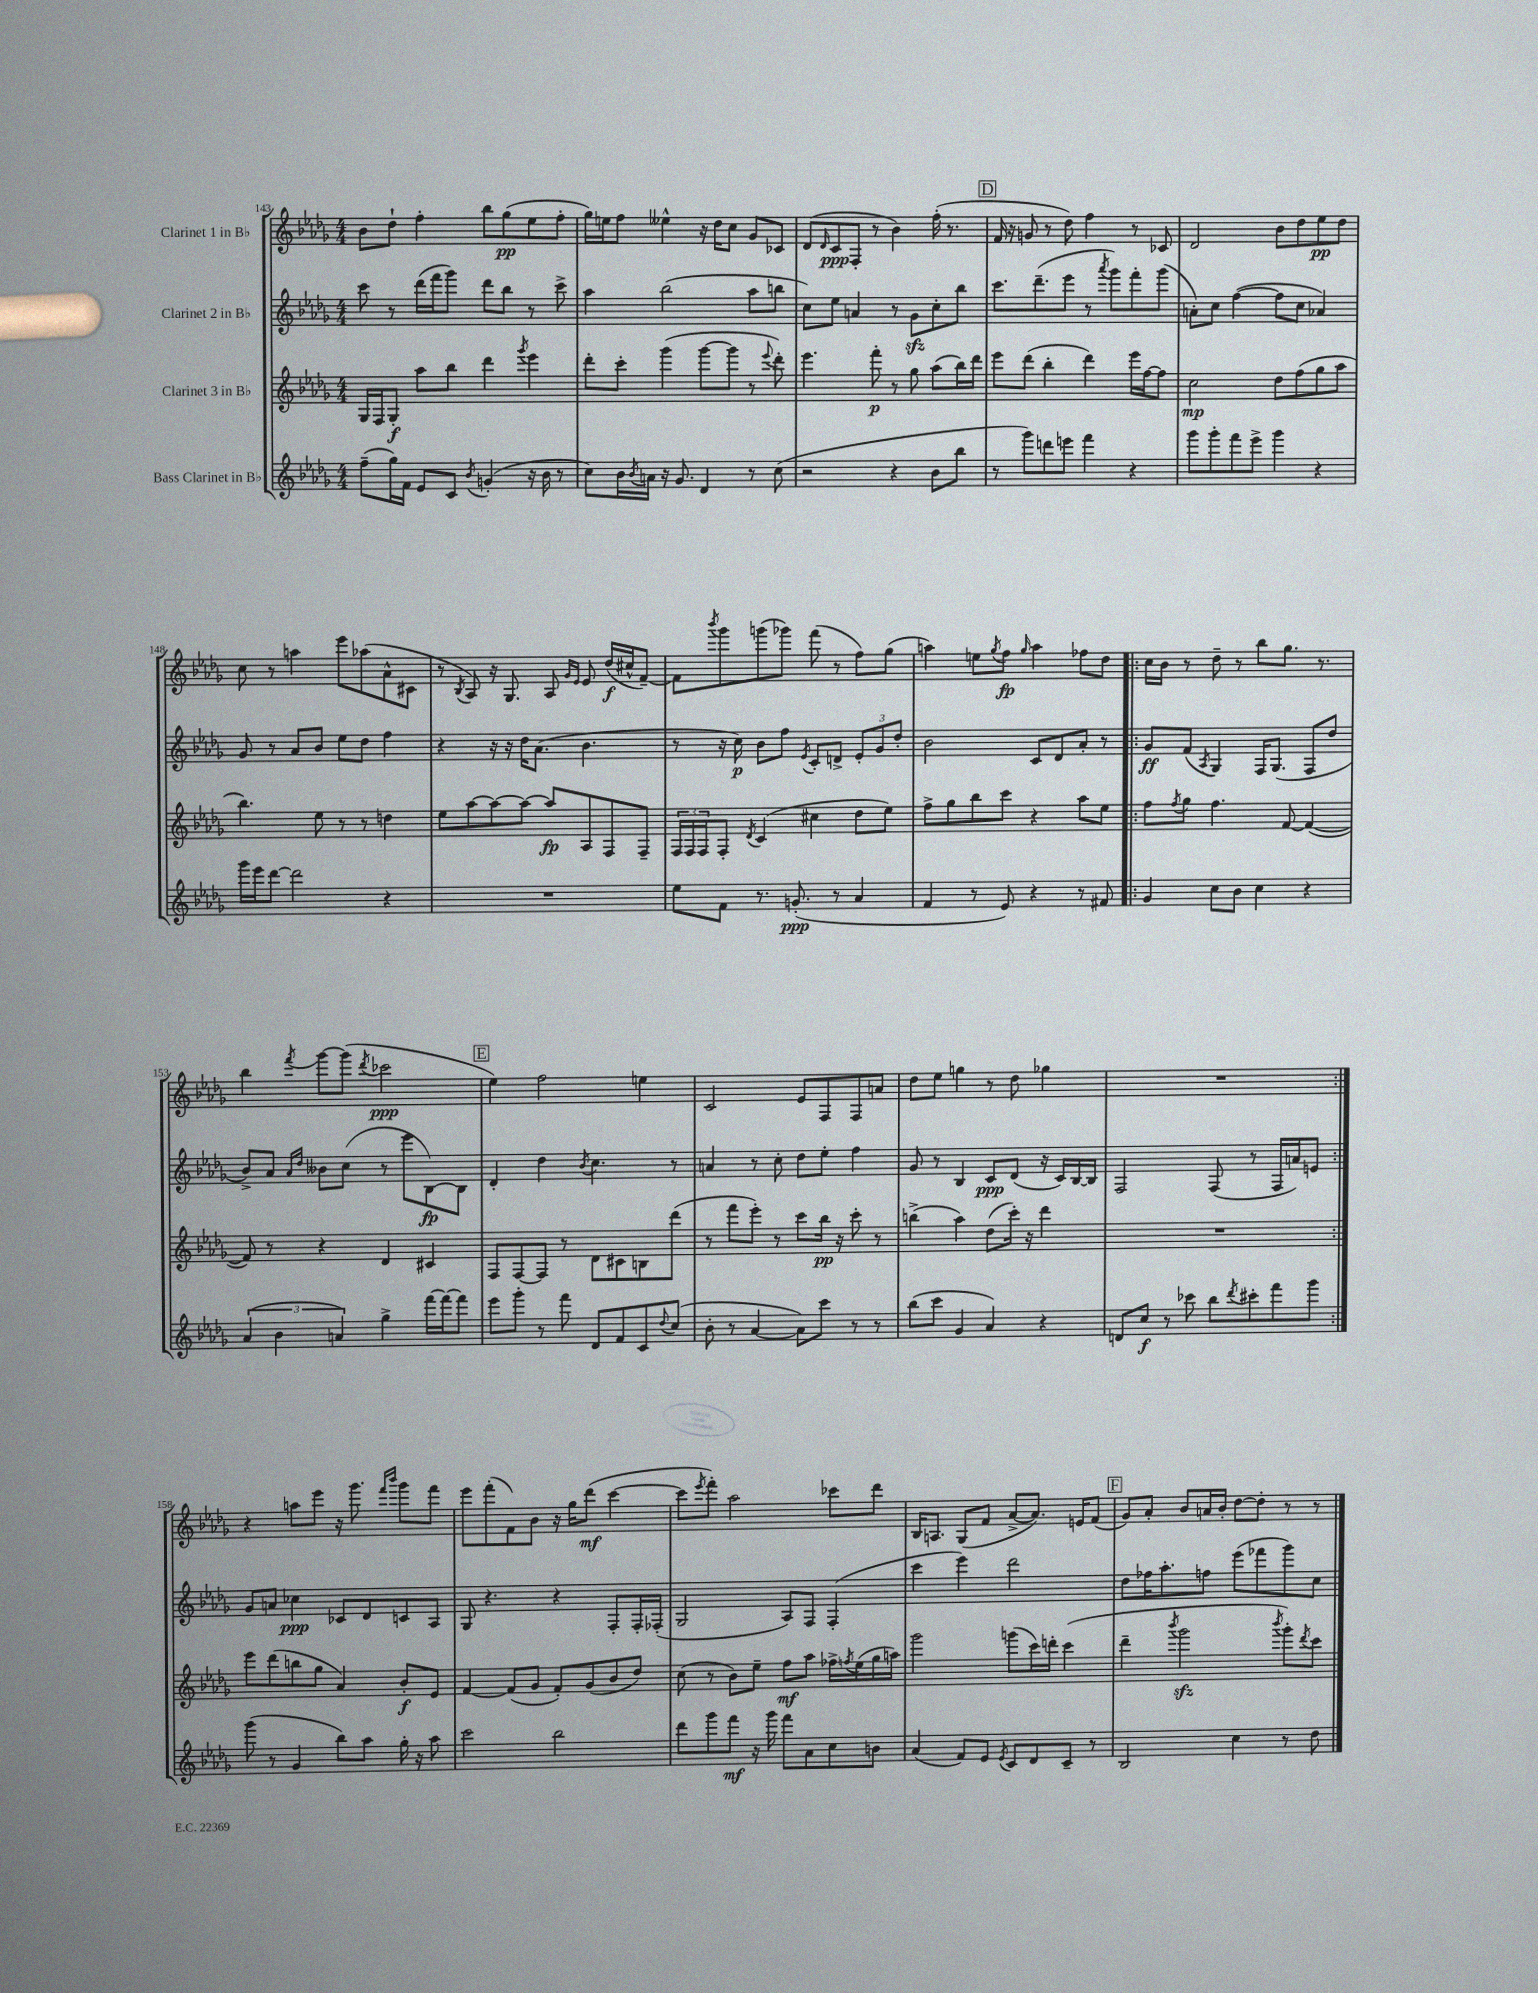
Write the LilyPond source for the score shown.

<<
\new StaffGroup <<
\new Staff = "s0" \with { instrumentName = "Clarinet 1 in Bb" } {
    \clef treble \key des \major \numericTimeSignature \time 4/4
    bes'8 des''8-! f''4-. bes''8 ges''8\pp( ees''8 f''8-. |
    ges''16) e''16 f''8 eeses''4-^ r16 des''16 c''8 ges'8 ces'8 |
    des'8( \grace { des'16 } c'8\ppp f8-. r8 bes'4) f''16-.( r8. |
    \mark \markup { \box "D" } f'16 r16 g'8 r8 des''8) f''4 r8 ces'8 |
    des'2 bes'8 des''8 ees''8\pp des''8 |
    c''8 r8 a''4 ees'''8 aes''8( aes'8-^ cis'8 |
    r8 \acciaccatura { bes8 } aes8) r16 ges8. aes8 \grace { ges'16 ees'16 } ees'8 des''16\f( cis''16-^ f'8~--) |
    f'8 \acciaccatura { bes'''8 } ges'''8 g'''8( ges'''8) f'''8( r8 f''8) ges''8( |
    a''4) e''8 \acciaccatura { ges''8 } f''8\fp \grace { ges''16 } a''4 fes''8 des''8 |
    \repeat volta 2 { c''16 bes'16 r8 des''8-- r8 bes''8 ges''8. r8. |
    bes''4 \acciaccatura { f'''8 } ges'''8~ ges'''8( \acciaccatura { des'''8 } ces'''2\ppp |
    \mark \markup { \box "E" } ees''4) f''2 e''4 |
    c'2 ees'8 f8 f8 a'8 |
    des''8 ees''8 g''4 r8 des''8 ges''4 |
    R1 | }
    r4 a''8 ees'''8 r16 ges'''8. \grace { f'''16 bes'''16 } ges'''8 f'''8 |
    ees'''8 f'''8-.( f'8) bes'8 r16 ges''16 des'''8\mf( c'''4~ |
    c'''8 \acciaccatura { ees'''8 } f'''8-.) aes''2 ces'''8 des'''8 |
    bes16 a8. ges8( f'8 aes'8~-> aes'8.) e'16 f'8( |
    \mark \markup { \box "F" } ges'8) aes'8-. bes'8 a'16 bes'16-. des''8~ des''8-. r8 r8 \bar "|." |
}
\new Staff = "s1" \with { instrumentName = "Clarinet 2 in Bb" } {
    \clef treble \key des \major \numericTimeSignature \time 4/4
    c'''8 r8 des'''16( f'''16 ges'''8) des'''8 bes''8 r8 c'''8-> |
    aes''4 bes''2( aes''8 b''8 |
    c''8) ees''8 a'4 r8 ges'8\sfz c''8-. bes''8 |
    \mark \markup { \box "D" } c'''8. des'''8.--( ees'''8 r8 \acciaccatura { aes'''8 } ges'''8) f'''8-. ges'''8( |
    a'8-.) c''8 f''4~( f''8 c''8 aes'4) |
    ges'8 r8 aes'8 bes'8 ees''8 des''8 f''4 |
    r4 r16 r16 des''16 aes'8.( bes'4. |
    r8 r16 c''16\p) bes'8 f''8 \acciaccatura { ees'8 } c'8-. d'8-> \tuplet 3/2 { ees'8-. ges'8 des''8-. } |
    bes'2 c'8 des'8 aes'8-. r8 |
    \repeat volta 2 { ges'8\ff f'8( \acciaccatura { aes8 } ges4) f16 ges8.( f8 des''8 |
    bes'8->) aes'8 \grace { aes'16 des''16 } beses'8 c''8( r8 ees'''8 bes8~\fp) bes8 |
    \mark \markup { \box "E" } des'4-. des''4 \acciaccatura { bes'8 } c''4. r8 |
    a'4 r8 c''8-. des''8 ees''8-. f''4 |
    ges'8 r8 bes4 c'8\ppp des'8( r16 c'16) bes16~ bes16 |
    f2 f8( r8 f16 a'16) e'8 | }
    ges'8 a'8 ces''4\ppp ces'8 des'8 c'8 aes8 |
    ges8 r4. r4 f8-. f16-. fes16-.( |
    ges2 aes8) f8 f4-.( |
    c'''4 ees'''4) des'''2 |
    \mark \markup { \box "F" } des''8 fes''16 aes''8.-. f''8 ees'''8( fes'''8 ges'''8) c''8 \bar "|." |
}
\new Staff = "s2" \with { instrumentName = "Clarinet 3 in Bb" } {
    \clef treble \key des \major \numericTimeSignature \time 4/4
    ges16 f16 ges8-.\f aes''8 bes''8 des'''4 \acciaccatura { ges'''8 } ees'''4 |
    des'''8-. c'''8-. ges'''4( ges'''8~ ges'''8 r8 \appoggiatura { ees'''8 } des'''8-.) |
    ees'''4. f'''8-.\p r8 ges''8 aes''8( bes''16) des'''16 |
    \mark \markup { \box "D" } ees'''8 des'''8( bes''4-. des'''4) ees'''16 f''16~ f''8 |
    c''2\mp des''8 f''8( ges''8 aes''8 |
    bes''4.) ees''8 r8 r8 d''4 |
    ees''8 aes''8~ aes''8~ aes''8~ aes''8\fp aes8 f8 f8-- |
    \tuplet 3/2 { f16 f16 f16 } f8-. \acciaccatura { des'8 } c'4( cis''4 des''8 ees''8) |
    f''8-> ges''8 bes''8 c'''8 r4 aes''8 ees''8 |
    \repeat volta 2 { f''8 \acciaccatura { f''8 } ges''8 f''4. f'8~ f'4~( |
    f'8) r8 r4 des'4 cis'4 |
    \mark \markup { \box "E" } f8 f8~ f8 r8 des'8 cis'8 b8 des'''8( |
    r8 f'''8 ees'''8-.) r8 c'''8 bes''16\pp r16 c'''8-. r8 |
    b''4->( aes''4) des''8( c'''16-.) r16 des'''4 |
    R1 | }
    ees'''8 des'''8( b''8 ges''8 aes'4) bes'8-.\f ees'8 |
    f'4~ f'8( ges'8 f'8-.) ges'8( bes'8 des''8) |
    c''8( r8 bes'8) ees''8-- f''8\mf aes''8 fes''16-> \acciaccatura { f''8 } ees''16( ges''16 a''16) |
    ges'''2 g'''8( c'''16) d'''16-. c'''4( |
    \mark \markup { \box "F" } des'''4-- \acciaccatura { bes'''8 } ges'''2\sfz \acciaccatura { bes'''8 } ges'''8-.) \acciaccatura { des'''8 } c'''8 \bar "|." |
}
\new Staff = "s3" \with { instrumentName = "Bass Clarinet in Bb" } {
    \clef treble \key des \major \numericTimeSignature \time 4/4
    f''8--( ges''16) f'16 ees'8 c'8 \acciaccatura { bes'8 } g'4-.( r16 bes'16 r8 |
    c''8) bes'16 \acciaccatura { bes'8 } a'16 r16 ges'8. des'4 r8 c''8( |
    r2 r4 bes'8 bes''8 |
    \mark \markup { \box "D" } r8 ges'''8) d'''8 e'''8 f'''4 r4 |
    ges'''8 ges'''8-. f'''8 ees'''8-> ges'''4 r4 |
    ges'''16 ees'''16 des'''8~ des'''2 r4 |
    R1 |
    ees''8 f'8 r8. g'8.-.\ppp( r8 aes'4 |
    f'4 r8 ees'8) r4 r8 fis'8 |
    \repeat volta 2 { ges'4 c''8 bes'8 c''4 r4 |
    \tuplet 3/2 { aes'4( bes'4 a'4) } ges''4-> f'''16~ f'''16~ f'''8 |
    \mark \markup { \box "E" } ees'''8 ges'''8-. r8 f'''8 des'8 f'8 c'8 \appoggiatura { des''8 } c''8( |
    bes'8-. r8 aes'4~ aes'8) c'''8 r8 r8 |
    bes''8( c'''8 ges'4 aes'4) r4 |
    d'8 c''8\f r8 ces'''8 bes''8 \acciaccatura { des'''8 } cis'''8-. f'''8 ges'''8 | }
    ges'''8( r8 ges'4 bes''8) aes''8 ges''16-. r16 aes''8 |
    c'''2 bes''2 |
    des'''8 ges'''8 f'''8\mf r16 ges'''16 f'''8 aes'8 c''8 b'8 |
    aes'4( f'8) ees'8 \acciaccatura { ees'8 } c'8 des'8 c'8-- r8 |
    \mark \markup { \box "F" } bes2 c''4 r8 des''8 \bar "|." |
}
>>
>>
\layout { \context { \Score currentBarNumber = #143 } }
